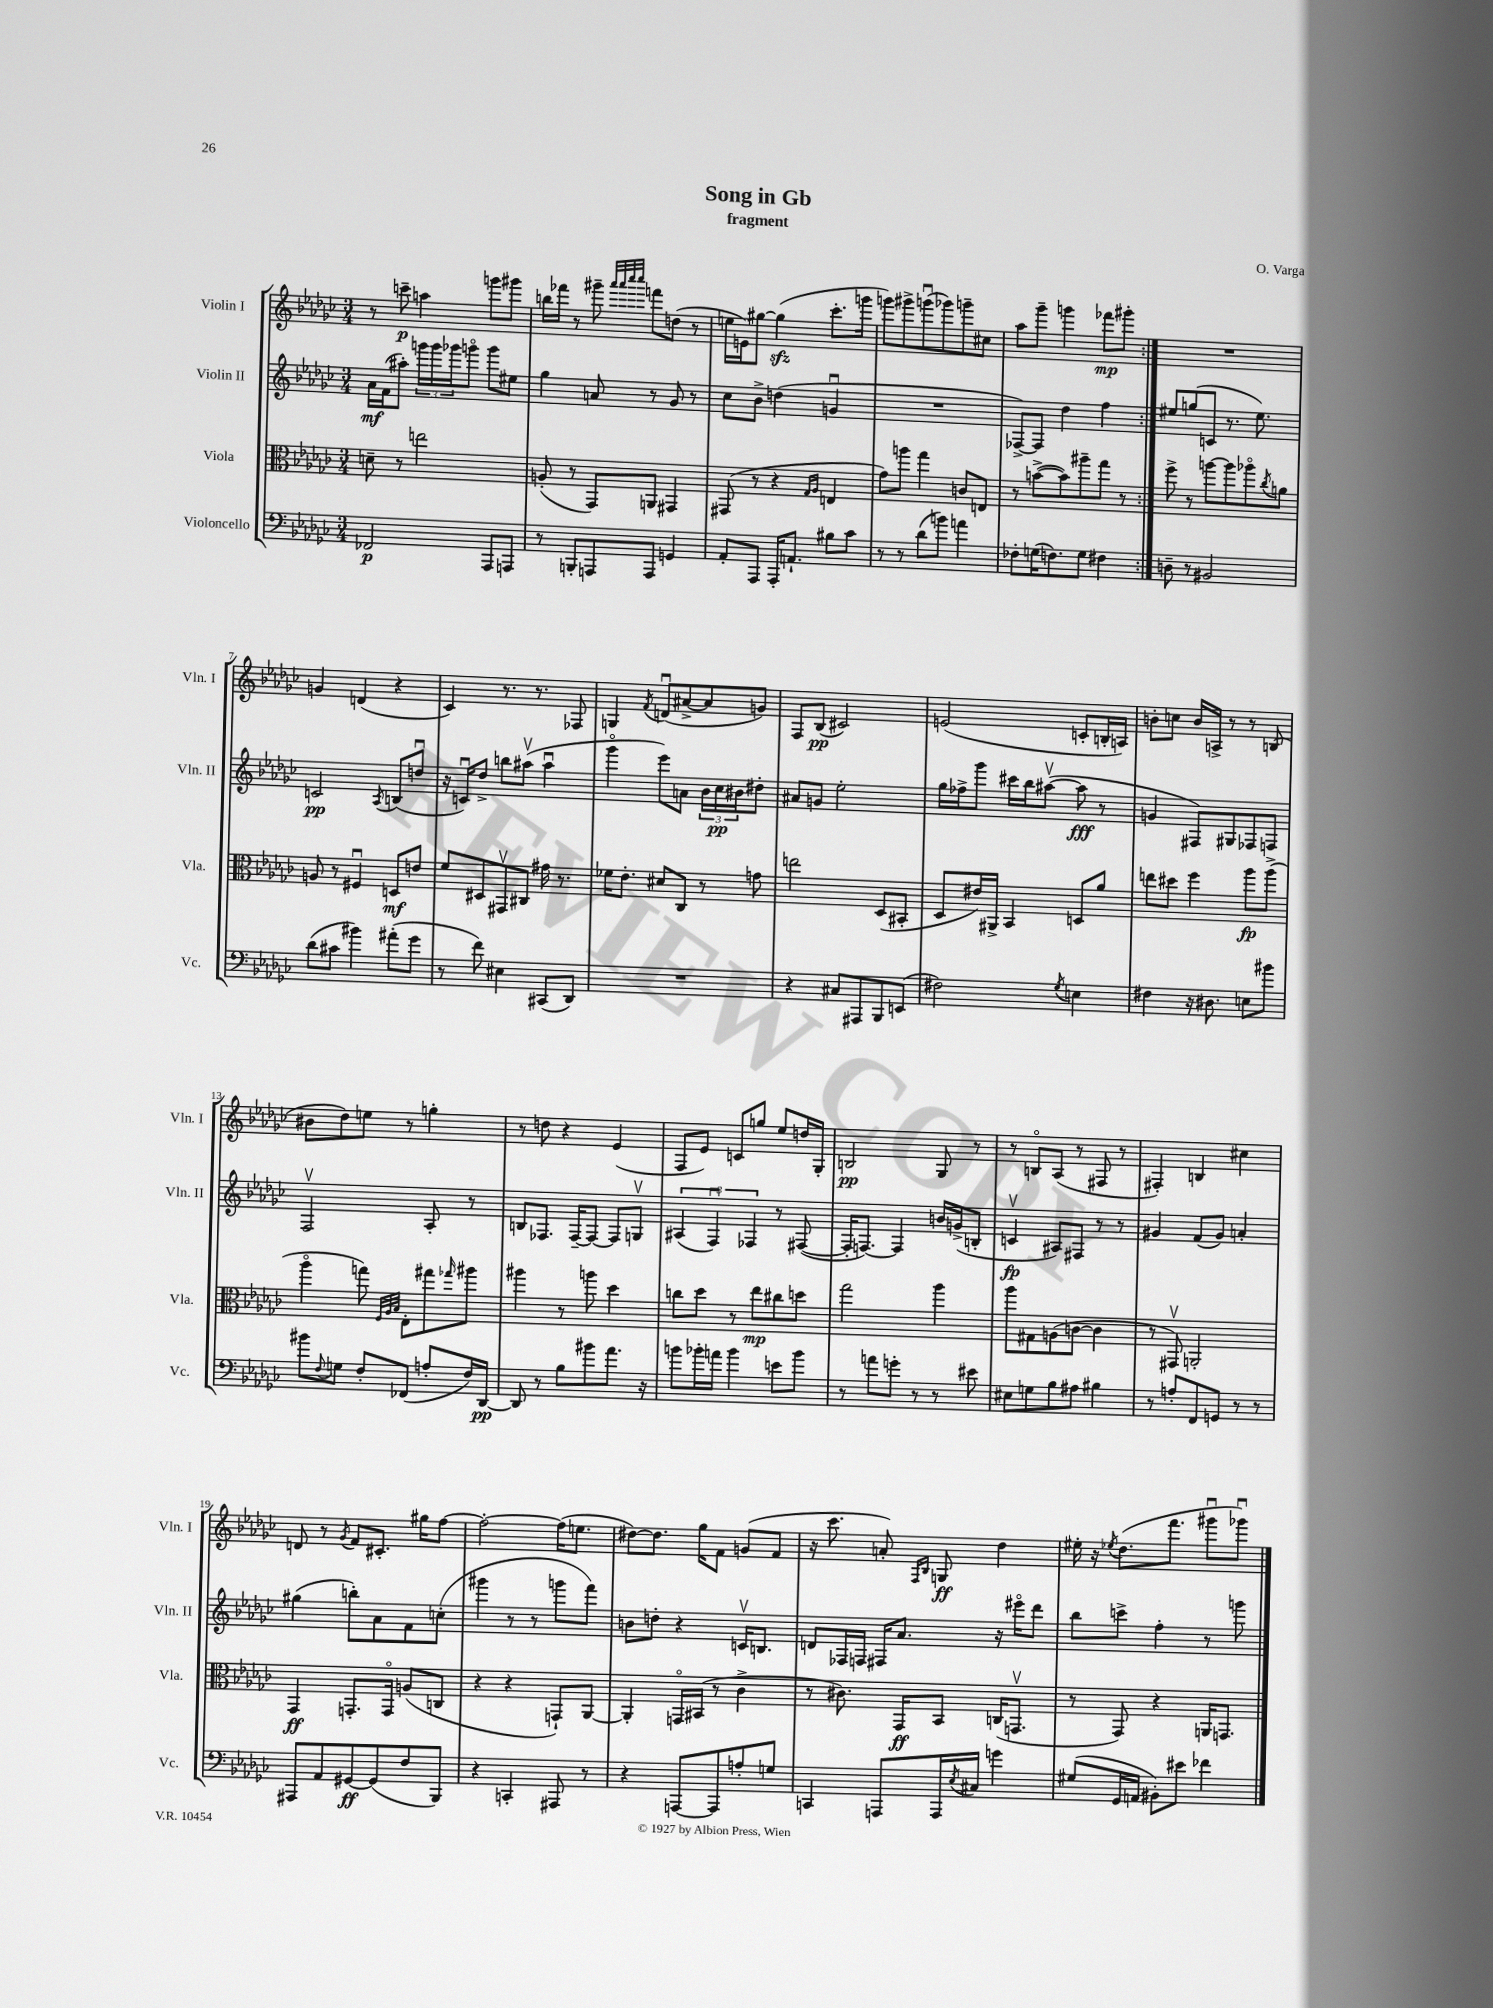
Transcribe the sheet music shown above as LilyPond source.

\header { title = "Song in Gb" composer = "O. Varga" subtitle = "fragment" }
<<
\new StaffGroup <<
\new Staff = "s0" \with { instrumentName = "Violin I" shortInstrumentName = "Vln. I" } {
    \clef treble \key ges \major \numericTimeSignature \time 3/4
    \repeat volta 2 { r8 c'''8--\p a''4 g'''8 gis'''8 |
    b''16 fes'''16 r8 gis'''8-- \grace { aes'''32 aes'''32 ces''''32 ces''''32 } f'''8 d''8( r8 |
    e''16 e'16) gis''8~ gis''4\sfz( ces'''8.-. g'''16 |
    g'''8) gis'''8-> g'''8\downbow( ges'''8) g'''8-- cis''8 |
    aes''8 ges'''8-- g'''4 fes'''8\mp gis'''8-. | }
    R2. |
    g'4 d'4( r4 |
    ces'4) r8. r8. fes8 |
    g4 \acciaccatura { f'8 } d'8\downbow( ais'8~-> ais'8 g'8) |
    f8 bes8\pp( cis'2) |
    e'2( c'8-. b16-. a16) |
    b'8-. c''8 b'16 a16-> r8 r8 b8( |
    bis'8 des''8) e''8 r8 g''4-. |
    r8 d''8 r4 ees'4( |
    f8 ees'8) c'8 g''8 ees''8 d''16 ges16-. |
    b2\pp ges8 r8 |
    r8 b8\flageolet aes8( r8 fis8 r8 |
    fis4-.) b4 cis''4 |
    d'8 r8 \acciaccatura { ges'8 } f'8 cis'8.-. gis''16 f''8~ |
    f''2~-. f''16( e''8. |
    dis''8~) dis''8. ges''16 f'8 g'8( f'8 |
    r16 ces'''8. a'8-.) \grace { f16 bes16 } g8\ff des''4 |
    eis''16-. r16 \acciaccatura { ees''8 } des''8.( f'''8. gis'''8\downbow ges'''8\downbow) \bar "|." |
}
\new Staff = "s1" \with { instrumentName = "Violin II" shortInstrumentName = "Vln. II" } {
    \clef treble \key ges \major \numericTimeSignature \time 3/4
    \repeat volta 2 { aes'16\mf f'16( ais''8-.) \tuplet 3/2 { g'''16 g'''16 ges'''16 } g'''8\flageolet g'''8 eis''8 |
    ges''4 a'8 r8 ges'8 r8 |
    ces''8 bes'8-> d''4( g'4\downbow |
    R2. |
    fes8~->) fes8 des''4 f''4 | }
    eis''8 g''8( c'8 r8. eis''8.) |
    c'2\pp \acciaccatura { aes8 } b8( d''8\downbow |
    r16 c'16\downbow) des''8-> b''8 ais''8\upbow( ais''4\downbow |
    ges'''4\flageolet ees'''8) a'8 \tuplet 3/2 { bes'16 ces''16\pp bis'16 } dis''8-. |
    ais'8 g'8 ees''2-. |
    ges''16 fes''16-> ges'''8 cis'''16 bes''16 ais''8~\upbow( ais''8\fff r8 |
    g'4 fis8) gis8 fes8 f8 |
    f2\upbow aes8-. r8 |
    b8 fes8. fes16~-- fes8~ fes8 g8\upbow |
    \tuplet 3/2 { ais4( f4\downbow) fes4 } r8 fis8~( |
    fis16-. f8.~) f4 b'16 g'16->( b8-. |
    c'4\upbow\fp ais8) fis8 r8 r8 |
    gis'4 f'8( gis'8) a'4-. |
    gis''4( b''8-.) aes'8 f'8 c''8-.( |
    gis'''4 r8 r8 g'''8 f'''8) |
    b'8 d''8-. r4 c'16\upbow b8. |
    d'8 fes16 f16 fis16 aes'8. r16 eis'''16\flageolet des'''8 |
    bes''8 c'''8-> f''4-. r8 g'''8 \bar "|." |
}
\new Staff = "s2" \with { instrumentName = "Viola" shortInstrumentName = "Vla." } {
    \clef alto \key ges \major \numericTimeSignature \time 3/4
    \repeat volta 2 { d'8-- r8 e''2 |
    a8-.( r8 ges,8) a,8 gis,4 |
    gis,8( r8 r4 \grace { ges16 aes16 } e4 |
    ges'8) a''8 ges''4 c'8 e8 |
    r8 b'8~->( b'8) ais''8-- ges''8 r8 | }
    f''8-> r8 a''8~ a''8 aes''8\flageolet \acciaccatura { ces''8 } a'8 |
    a8 r8 fis4\downbow d8\mf e'8 |
    f'8 dis8 gis,8\upbow cis8 gis'16 r8. |
    fes'16 ees'8.-. dis'8 ces8 r8 g'8 |
    e''2 des8( bis,8-. |
    des8 eis'16) ais,16-> bes,4 d8 aes'8 |
    e''8 dis''8 f''4 aes''8\fp aes''8->( |
    aes''4\flageolet g''8) \grace { f32 aes32 bes32 } ees8-. gis''8 \grace { ges''16 } ais''8 |
    ais''4 r8 a''8 des''4 |
    c''8 des''8 r8 ees''8\mp cis''8 d''8 |
    ges''2 aes''4 |
    aes''8 gis8 a8( c'8~ c'4 |
    r8 gis,8\upbow) a,2-. |
    ges,4\ff g,8.-. g,16\flageolet a8( c8 |
    r4 r4 g,8-!) aes,8~ |
    aes,4-. g,16\flageolet bis,16( r8 ces'4-> |
    r8 cis'8.) ges,16\ff bes,8 c16( g,8.\upbow |
    r8 ges,8) r4 a,16 g,8. \bar "|." |
}
\new Staff = "s3" \with { instrumentName = "Violoncello" shortInstrumentName = "Vc." } {
    \clef bass \key ges \major \numericTimeSignature \time 3/4
    \repeat volta 2 { fes,2\p aes,,8 a,,8 |
    r8 b,,8-. a,,8 a,,8 g,4 |
    aes,8-. aes,,8 aes,,16-. a,8.-! bis8 ces'8 |
    r8 r8 des'8( b'8) a'4 |
    fes8-. g16( f8.) g8 fis4 | }
    d8-- r8 bis,2 |
    des'8( cis'8 bis'4) ais'8-.( ges'8 |
    r8 f'8) eis4 cis,8( des,8) |
    R2. |
    r4 cis8 ais,,8 bes,,8 e,8( |
    fis2) \acciaccatura { ges8 } e4 |
    fis4 r16 dis8. e8 bis'8 |
    bis'8 \appoggiatura { f8 } g8 f8-. fes,8( a8-. f16) des,16~\pp |
    des,8 r8 bes8 bis'8 aes'8. r16 |
    b'8 bes'16-. a'16 bes'4 e'8 bes'8 |
    r8 a'8 g'8-. r8 r8 eis'8 |
    eis8 g8 bes8 ais8 bis4 |
    r8 a8-. f,8 g,8 r8 r8 |
    ais,,8 aes,8 gis,8~\ff gis,8( f8 bes,,8) |
    r4 c,4-. ais,,8 r8 |
    r4 a,,8~ a,,8 a8-. g8 |
    c,4 a,,8 a,,16 \acciaccatura { ees8 } cis16 g'4 |
    gis8( ges,16 a,16 bis,8-.) eis'8 fes'4 \bar "|." |
}
>>
>>
